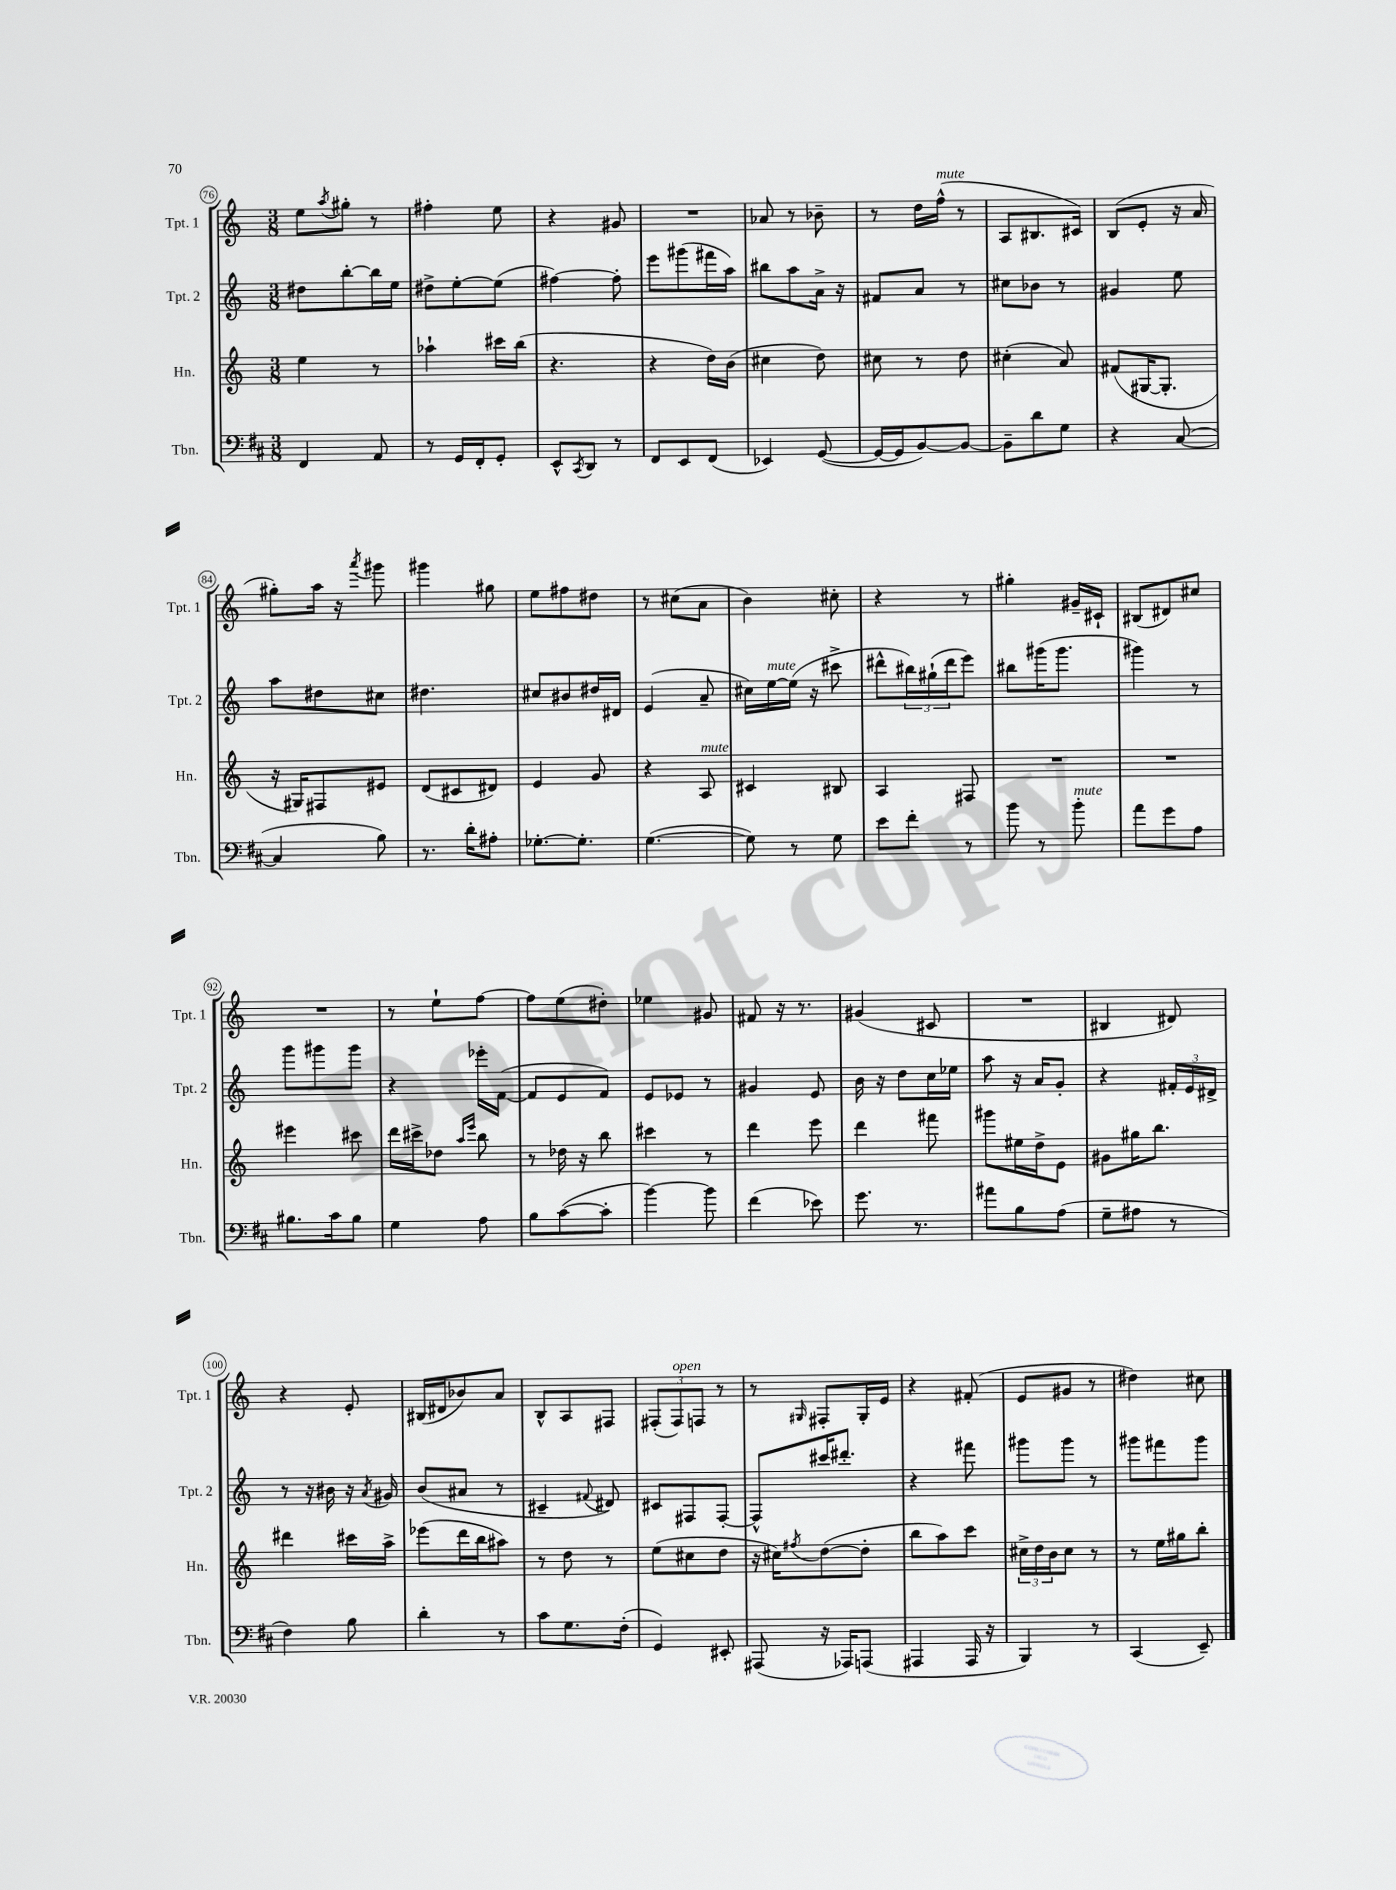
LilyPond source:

<<
\new StaffGroup <<
\new Staff = "s0" \with { instrumentName = "Tpt. 1" shortInstrumentName = "Tpt. 1" } {
    \clef treble \key c \major \numericTimeSignature \time 3/8
    e''8 \acciaccatura { a''8 } gis''8-. r8 |
    fis''4-. e''8 |
    r4 gis'8 |
    R4. |
    aes'8 r8 bes'8-- |
    r8 d''16 f''16-^^\markup { \italic "mute" }( r8 |
    a8 bis8. cis'16) |
    b8( e'8-. r16 a'16 |
    gis''8-.) a''16 r16 \acciaccatura { a'''8 } gis'''8 |
    gis'''4 gis''8 |
    e''8 fis''8 dis''8 |
    r8 cis''8( a'8 |
    b'4) cis''8-. |
    r4 r8 |
    gis''4-. gis'16-- cis'16-! |
    bis8( dis'8) cis''8 |
    R4. |
    r8 e''8-! f''8~ |
    f''8 e''8( dis''8-.) |
    ees''4 gis'8 |
    fis'8 r16 r8. |
    gis'4( cis'8 |
    R4. |
    bis4 dis'8) |
    r4 e'8-. |
    bis16( dis'16 bes'8) a'8 |
    b8-^ a8 fis8 |
    \tuplet 3/2 { fis8-.( fis8^\markup { \italic "open" }) f8 } r8 |
    r8 \grace { gis16 } fis8-. gis16-. e'16 |
    r4 fis'8-.( |
    e'8 gis'8 r8 |
    dis''4) cis''8 \bar "|." |
}
\new Staff = "s1" \with { instrumentName = "Tpt. 2" shortInstrumentName = "Tpt. 2" } {
    \clef treble \key c \major \numericTimeSignature \time 3/8
    dis''8 b''8~-. b''16 e''16 |
    dis''8-> e''8~-. e''8( |
    fis''4~) fis''8-. |
    e'''8 gis'''8( fis'''16 a''16) |
    bis''8 a''8 a'16-> r16 |
    fis'8 a'8 r8 |
    cis''8 bes'8 r8 |
    gis'4 e''8 |
    a''8 dis''8 cis''8 |
    dis''4. |
    cis''8 bis'8 dis''16 dis'16 |
    e'4( a'8-- |
    cis''16) e''16~^\markup { \italic "mute" } e''16( r16 cis'''8-> |
    dis'''8-^ \tuplet 3/2 { bis''16) gis''16-!( dis'''16 } e'''8) |
    bis''8 gis'''16( gis'''8. |
    gis'''4) r8 |
    g'''8 gis'''8 gis'''8 |
    r4 ees'''16-. f'16~( |
    f'8 e'8 f'8) |
    e'8 ees'8 r8 |
    gis'4 e'8 |
    b'16 r16 d''8 c''16 ees''16 |
    a''8 r16 a'16 g'8-. |
    r4 \tuplet 3/2 { fis'16-. e'16 dis'16-> } |
    r8 r16 bis'16 r16 \acciaccatura { a'8 } gis'16 |
    b'8( ais'8 r8 |
    cis'4-- \appoggiatura { fis'8 } dis'8) |
    cis'8 fis8 fis8~-. |
    fis8-^ cis'''16 dis'''8.-. |
    r4 fis'''8 |
    gis'''8 gis'''8 r8 |
    gis'''8 fis'''8 gis'''8 \bar "|." |
}
\new Staff = "s2" \with { instrumentName = "Hn." shortInstrumentName = "Hn." } {
    \clef treble \key c \major \numericTimeSignature \time 3/8
    e''4 r8 |
    aes''4-! cis'''16 b''16( |
    r4. |
    r4 d''16) b'16( |
    cis''4 d''8) |
    cis''8 r8 d''8 |
    cis''4-.( a'8) |
    fis'8( gis16~ gis8.-. |
    r16 gis16) fis8 eis'8 |
    d'8( cis'8 dis'8) |
    e'4 g'8 |
    r4 a8^\markup { \italic "mute" } |
    cis'4 bis8 |
    a4 fis8 |
    R4. |
    R4. |
    eis'''4 cis'''8 |
    d'''16 cis'''16-> des''8 \grace { a''16 e'''16 } b''8 |
    r8 des''16 r16 b''8 |
    cis'''4 r8 |
    d'''4 e'''8 |
    d'''4 fis'''8 |
    gis'''8 eis''16 d''16-> e'8 |
    gis'8 gis''16 b''8. |
    dis'''4 cis'''16 a''16-> |
    ees'''8( d'''16 b''16 ais''8) |
    r8 d''8 r8 |
    e''8( cis''8 d''8 |
    r16 cis''16) \acciaccatura { fis''8 } d''8~( d''8-. |
    b''8 a''8) c'''8 |
    \tuplet 3/2 { cis''16-> d''16 b'16 } cis''8 r8 |
    r8 e''16 gis''16 b''8-. \bar "|." |
}
\new Staff = "s3" \with { instrumentName = "Tbn." shortInstrumentName = "Tbn." } {
    \clef bass \key d \major \numericTimeSignature \time 3/8
    fis,4 a,8 |
    r8 g,16 fis,16-. g,8-. |
    e,8-^ \acciaccatura { cis,8 } d,8 r8 |
    fis,8 e,8 fis,8( |
    ees,4) g,8~( |
    g,16~ g,16 b,8~) b,8~ |
    b,8-- d'8 g8 |
    r4 cis8~( |
    cis4 b8) |
    r8. d'16-. ais8-. |
    ges8.~-. ges8.-. |
    g4.~( |
    g8) r8 g8 |
    e'8 fis'8-. r8 |
    b'8 r8 b'8-.^\markup { \italic "mute" } |
    a'8 g'8 a8 |
    bis8. cis'16 bis8 |
    g4 a8 |
    b8 cis'8~( cis'8-. |
    b'4~) b'8 |
    fis'4( ees'8) |
    g'8. r8. |
    ais'8 b8 a8( |
    g8-- ais8 r8 |
    fis4) b8 |
    d'4-. r8 |
    cis'8 g8. fis16-.( |
    g,4) eis,8-. |
    ais,,8( r16 aes,,16) a,,8( |
    ais,,4 ais,,16 r16 |
    b,,4) r8 |
    cis,4( e,8--) \bar "|." |
}
>>
>>
\layout { \context { \Score currentBarNumber = #76 \override BarNumber.stencil = #(make-stencil-circler 0.1 0.3 ly:text-interface::print) } }
